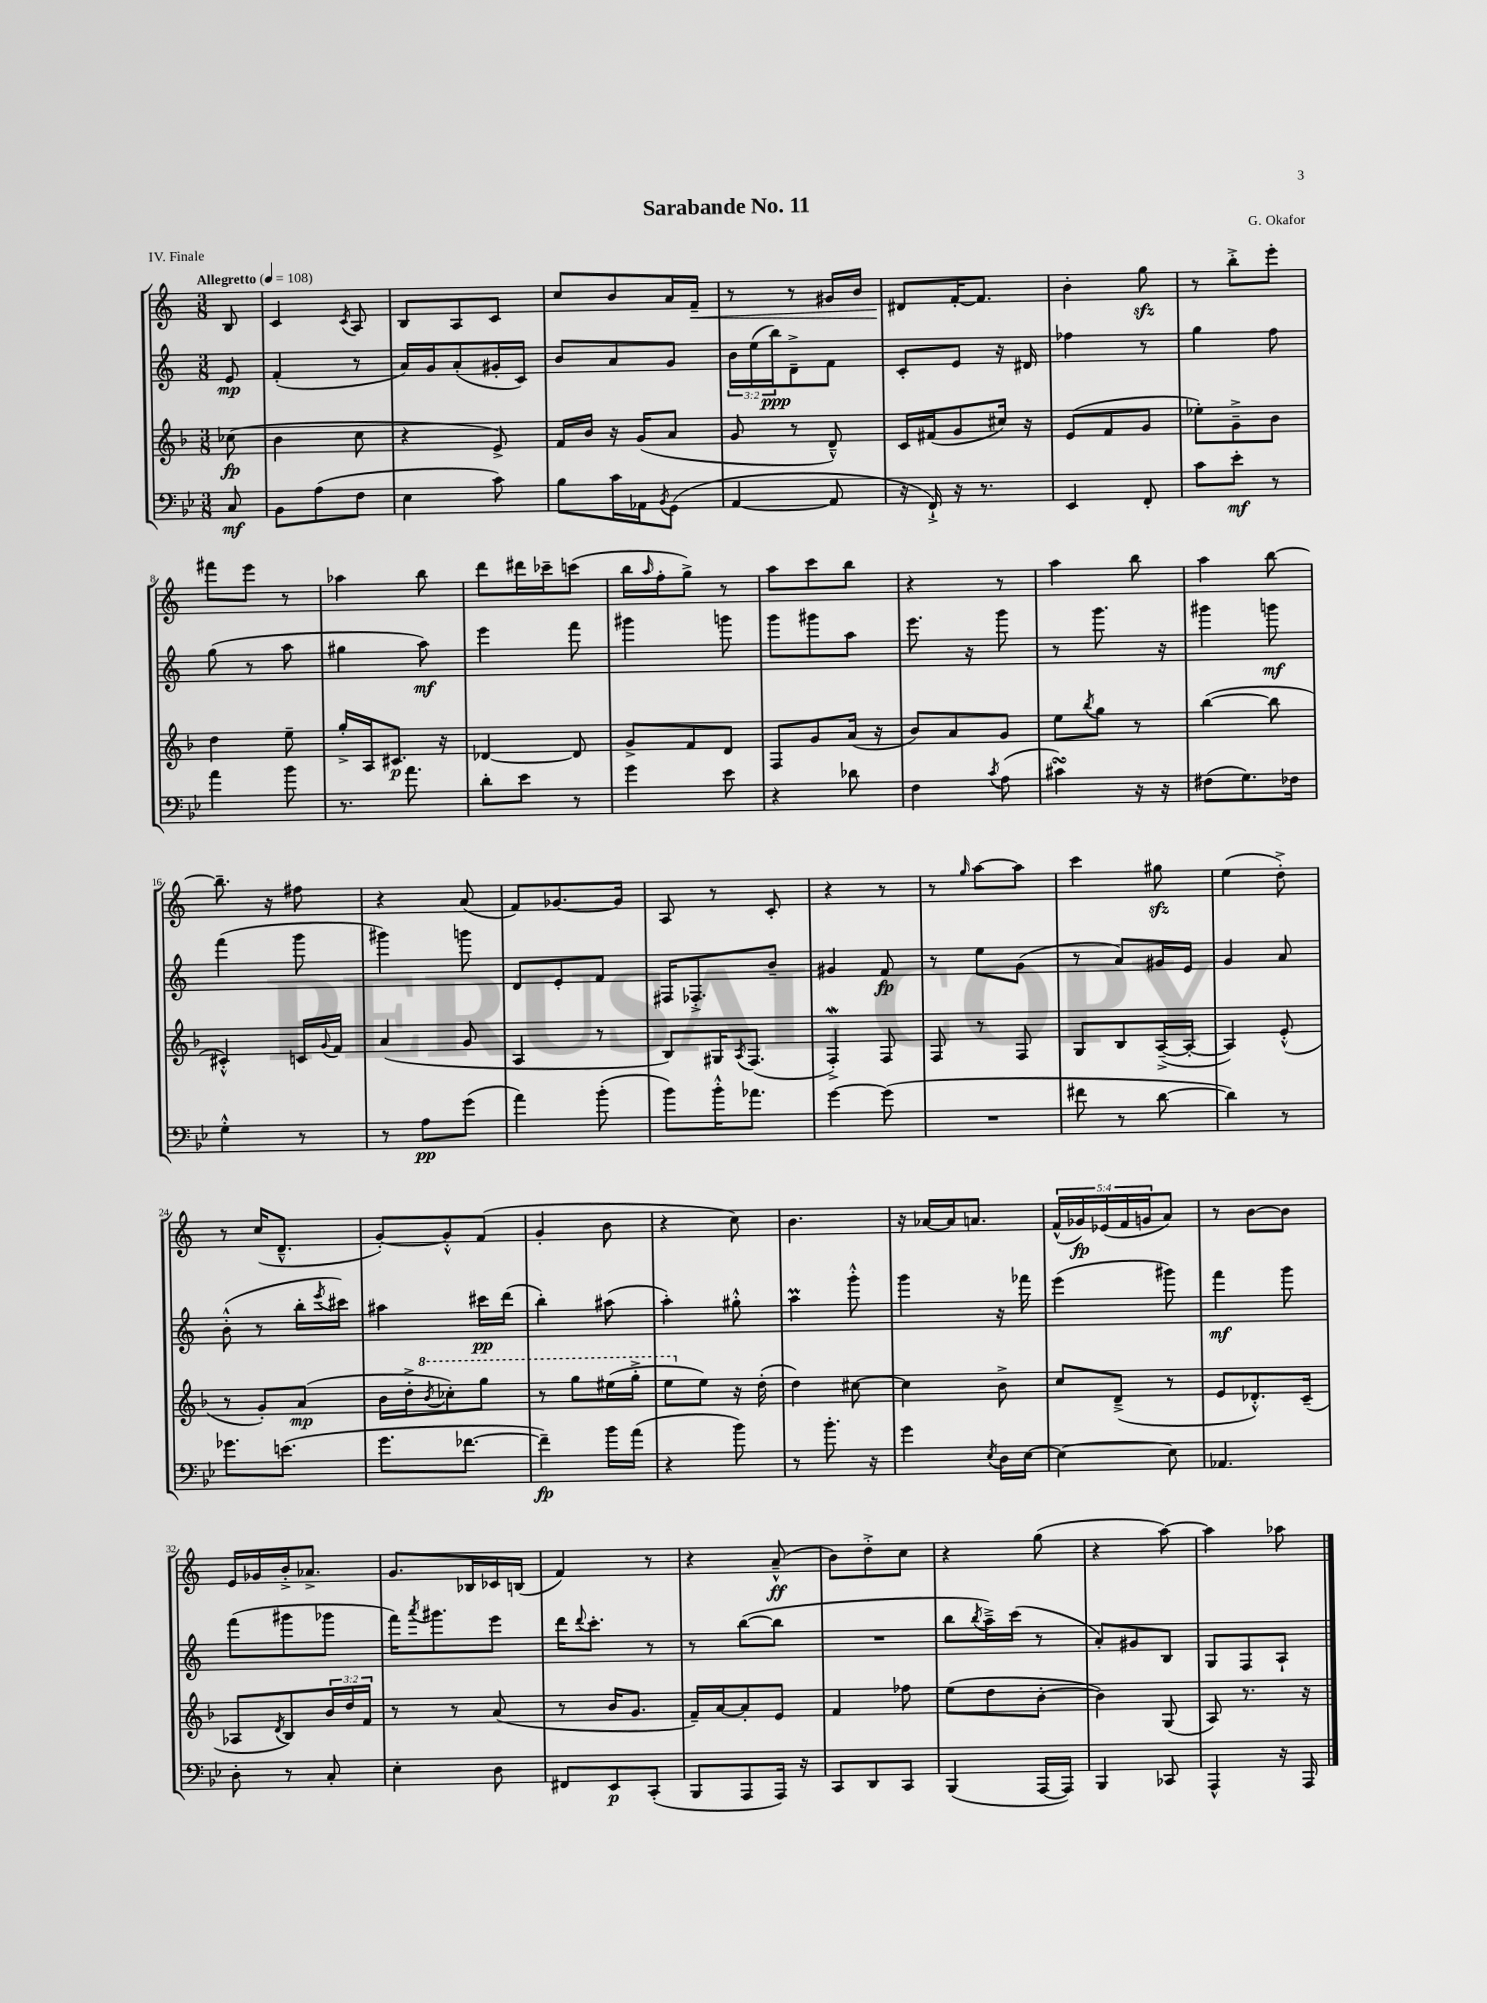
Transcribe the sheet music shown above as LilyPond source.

\header { title = "Sarabande No. 11" composer = "G. Okafor" piece = "IV. Finale" }
<<
\new StaffGroup <<
\new Staff = "s0" {
    \clef treble \key c \major \numericTimeSignature \time 3/8 \override Staff.TupletNumber.text = #tuplet-number::calc-fraction-text \partial 8 \tempo "Allegretto" 4 = 108
    b8 |
    c'4 \acciaccatura { c'8 } a8 |
    b8 a8 c'8 |
    c''8 b'8 a'16 f'16--\< |
    r8 r8 gis'16 b'16 |
    dis'8\! f'16~-. f'8. |
    b'4-. g''8\sfz |
    r8 b''8-.-> e'''8-. |
    fis'''8 e'''8 r8 |
    aes''4 b''8 |
    d'''8 dis'''16 ces'''16-- c'''8( |
    b''16 \grace { a''16 } f''16-. g''8->) r8 |
    a''8 c'''8 b''8 |
    r4 r8 |
    a''4 b''8 |
    a''4 b''8~ |
    b''8.-- r16 fis''8 |
    r4 a'8( |
    f'8) ges'8.~ ges'16 |
    a8 r8 c'8-. |
    r4 r8 |
    r8 \grace { g''16 } a''8~ a''8 |
    c'''4 gis''8\sfz |
    e''4( d''8-.->) |
    r8 c''16( d'8.---^ |
    g'8~-.) g'8-.-^ f'8( |
    g'4-. b'8 |
    r4 c''8) |
    b'4. |
    r16 aes'16~ aes'16 a'8. |
    \tuplet 5/4 { f'16-^( ges'16\fp) ees'16( f'16 g'16 } a'8) |
    r8 b'8~ b'8 |
    e'16 ges'16 b'16-.-> aes'8.-> |
    g'8. bes16 ces'16 b16( |
    f'4) r8 |
    r4 a'8---^\ff( |
    b'8) d''8-.-> c''8 |
    r4 g''8( |
    r4 a''8~) |
    a''4 aes''8 \bar "|." |
}
\new Staff = "s1" {
    \clef treble \key c \major \numericTimeSignature \time 3/8 \override Staff.TupletNumber.text = #tuplet-number::calc-fraction-text \partial 8
    e'8\mp |
    f'4-.( r8 |
    a'16) g'16 a'8-.( gis'16-. c'16) |
    b'8 a'8 g'8 |
    \tuplet 3/2 { b'16 e''16( b''16\ppp) } d'8---> f'8 |
    c'8-. e'8 r16 dis'16 |
    fes''4 r8 |
    g''4 f''8 |
    g''8( r8 a''8 |
    gis''4 a''8\mf) |
    e'''4 f'''8 |
    gis'''4 g'''8 |
    g'''8 gis'''8 a''8 |
    e'''8. r16 g'''8 |
    r8 g'''8. r16 |
    gis'''4 g'''8\mf |
    f'''4( g'''8 |
    gis'''4) g'''8 |
    d'8 e'8-. f'8 |
    fis16 fes8.-.-> b'8-- |
    gis'4 f'8\fp |
    r8 e''8 g'8( |
    r8 a'8) gis'16 e'16 |
    g'4 a'8 |
    b'8-.-^( r8 b''16-. \acciaccatura { e'''8 } cis'''16) |
    ais''4 cis'''16\pp d'''16( |
    b''4-.) ais''8( |
    a''4-.) gis''8-.-^ |
    a''4\prall g'''8-.-^ |
    g'''4 r16 fes'''16 |
    e'''4( gis'''8) |
    f'''4\mf g'''8 |
    f'''8( gis'''8 ges'''8 |
    f'''16) \acciaccatura { a'''8 } gis'''8. e'''8 |
    d'''16 \appoggiatura { d'''8 } c'''8.-. r8 |
    r8 b''8~( b''8 |
    R4. |
    b''8 \acciaccatura { b''8 } a''16--->) c'''16( r8 |
    a'8-.) gis'8 b8 |
    g8 f8 a8-! \bar "|." |
}
\new Staff = "s2" {
    \clef treble \key f \major \numericTimeSignature \time 3/8 \override Staff.TupletNumber.text = #tuplet-number::calc-fraction-text \partial 8
    ces''8\fp( |
    bes'4 c''8 |
    r4 e'8->) |
    f'16 bes'16 r16 g'16( a'8 |
    g'8 r8 d'8---^) |
    c'16 fis'16( g'8 cis''16) r16 |
    e'8( f'8 g'8 |
    ees''8-.) g'8---> bes'8 |
    d''4 e''8-- |
    g''16-.-> a16 cis'8.\p r16 |
    des'4~ des'8 |
    g'8-> f'8 d'8 |
    f8 g'8 a'16( r16 |
    bes'8) a'8 g'8 |
    e''8 \acciaccatura { bes''8 } g''8 r8 |
    bes''4~( bes''8 |
    cis'4-.-^) c'16 \appoggiatura { g'8 } f'16 |
    a'4( g'8 |
    a4 r8 |
    bes8) gis16 \acciaccatura { a8 } f8.( |
    f4-.->\mordent) f8 |
    f8 r8 f8 |
    g8 bes8 a16~--->( a16~-. |
    a4) e'8-.-^( |
    r8 g'8-.) a'8\mp( |
    bes'16 d''16-.-> \ottava #1 \acciaccatura { bes''8 } ces'''8-.) g'''8 |
    r8 g'''8 eis'''16( g'''16-.-> |
    e'''8 \ottava #0 e''8) r16 d''16-.( |
    d''4) cis''8~ |
    cis''4 bes'8-> |
    c''8 d'8--->( r8 |
    e'8 des'8.-.-^) c'16--( |
    aes8 \acciaccatura { d'8 } bes8) \tuplet 3/2 { bes'16 d''16 f'16 } |
    r8 r8 a'8( |
    r8 bes'16 g'8. |
    f'16--) a'16~ a'8-. e'8 |
    f'4 fes''8 |
    e''8( d''8 bes'8~-. |
    bes'4) g8( |
    a8) r8. r16 \bar "|." |
}
\new Staff = "s3" {
    \clef bass \key bes \major \numericTimeSignature \time 3/8 \partial 8
    c8\mf |
    bes,8 a8( f8 |
    ees4 c'8) |
    bes8 c'16 aes,16 \acciaccatura { bes,8 } g,8( |
    a,4~ a,8 |
    r16 f,16-!->) r16 r8. |
    ees,4 f,8-. |
    c'8 ees'8-.\mf r8 |
    a'4 bes'8 |
    r8. a'8. |
    d'8-. ees'8 r8 |
    g'4 ees'8 |
    r4 des'8 |
    f4 \acciaccatura { c'8 } a8( |
    cis'4\turn) r16 r16 |
    fis8( g8.) fes16 |
    g4-.-^ r8 |
    r8 a8\pp g'8( |
    a'4) bes'8-.( |
    bes'8) bes'16-.-^ aes'8. |
    g'4~ g'8( |
    R4. |
    fis'8 r8 d'8~ |
    d'4) r8 |
    ges'8. e'8.( |
    g'8. fes'8.~ |
    fes'4--\fp) bes'16 a'16( |
    r4 bes'8) |
    r8 bes'8.-. r16 |
    g'4 \acciaccatura { ees8 } d16 ees16~ |
    ees4~ ees8 |
    aes,4. |
    d8-. r8 c8-. |
    ees4-. d8 |
    fis,8 ees,8\p c,8-.( |
    bes,,8 a,,8 a,,16) r16 |
    c,8 d,8 c,8 |
    bes,,4( a,,16~ a,,16) |
    bes,,4 ces,8 |
    a,,4-^ r16 a,,16 \bar "|." |
}
>>
>>
